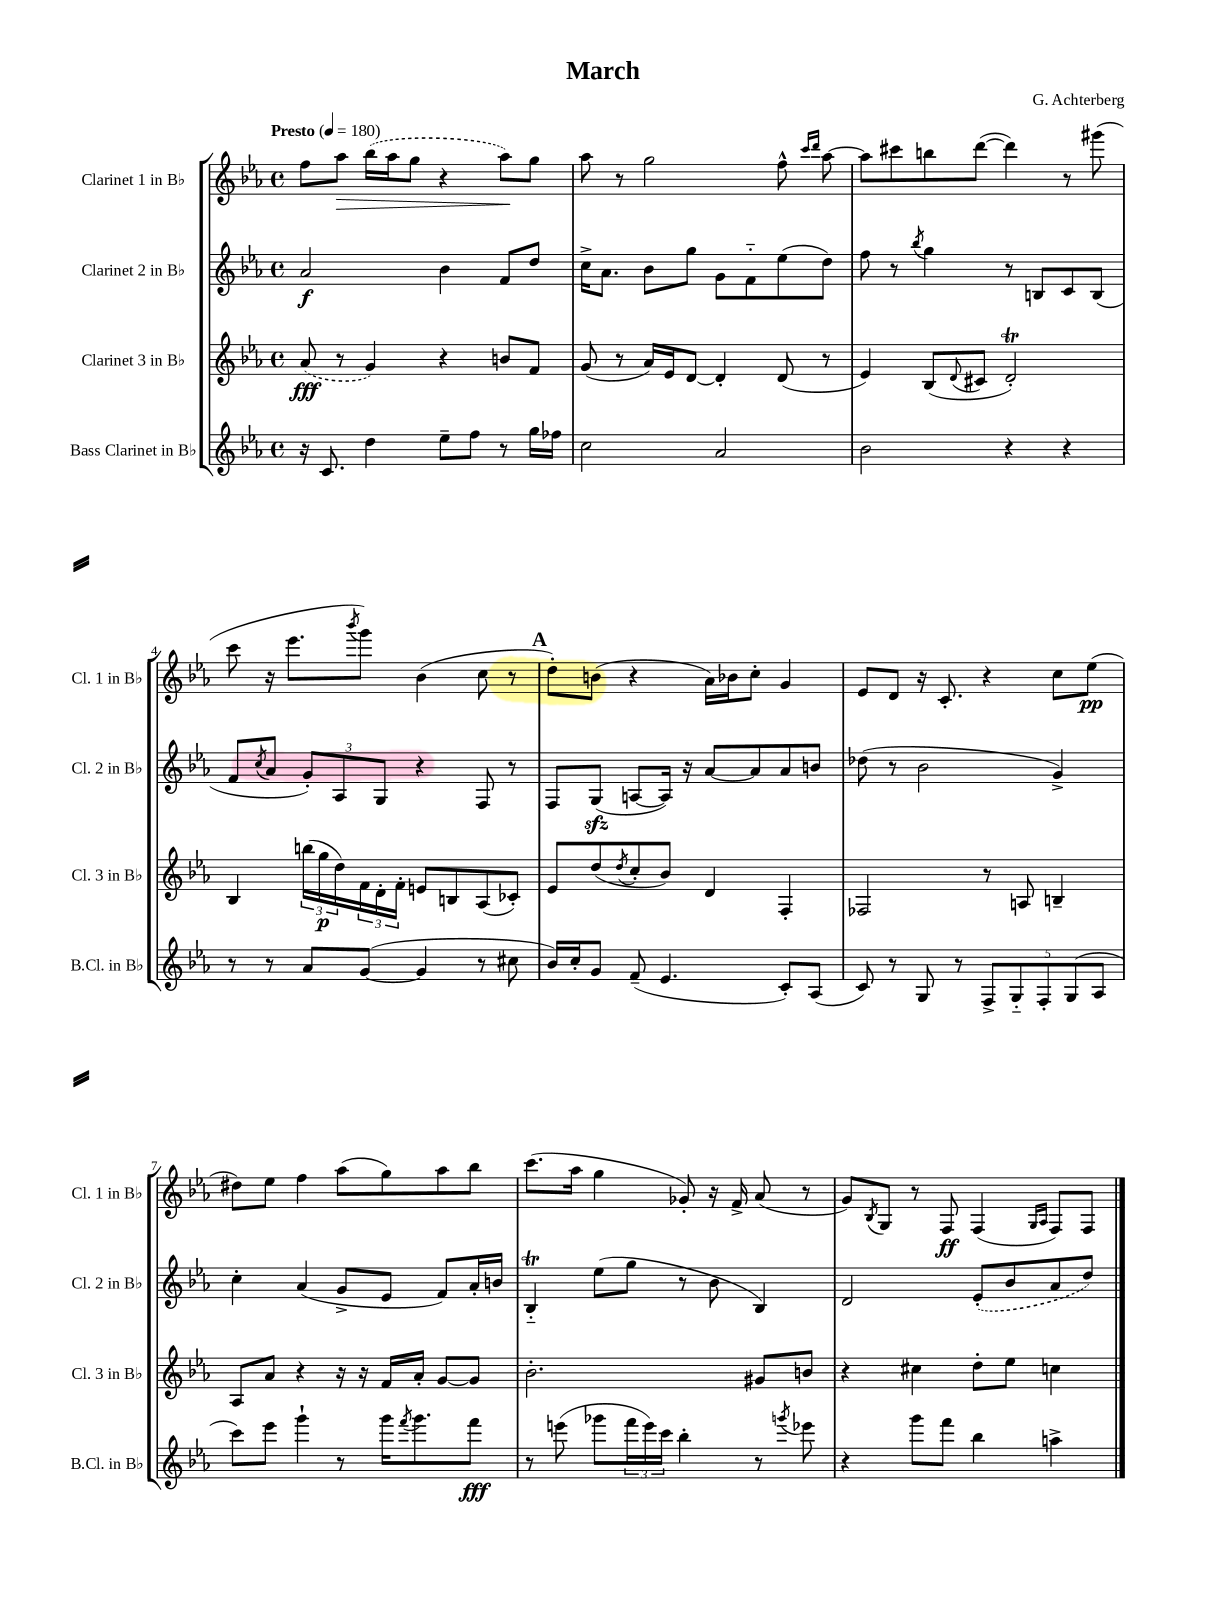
\header { title = "March" composer = "G. Achterberg" }
<<
\new StaffGroup <<
\new Staff = "s0" \with { instrumentName = "Clarinet 1 in Bb" shortInstrumentName = "Cl. 1 in Bb" } {
    \clef treble \key ees \major \defaultTimeSignature \time 4/4 \tempo "Presto" 4 = 180
    f''8 aes''8\> \once \slurDashed bes''16( aes''16 g''8 r4 aes''8\!) g''8 |
    aes''8 r8 g''2 f''8-^ \grace { c'''16 d'''16 } aes''8~ |
    aes''8 cis'''8 b''8 d'''8~( d'''4) r8 gis'''8( |
    c'''8 r16 ees'''8. \acciaccatura { bes'''8 } g'''8) bes'4( c''8 r8 |
    \mark \markup { \bold "A" } d''8-.) b'8( r4 aes'16) bes'16 c''8-. g'4 |
    ees'8 d'8 r16 c'8.-. r4 c''8 ees''8\pp( |
    dis''8) ees''8 f''4 aes''8( g''8) aes''8 bes''8 |
    c'''8.( aes''16 g''4 ges'8-.) r16 f'16-> aes'8( r8 |
    g'8) \acciaccatura { bes8 } g8 r8 f8\ff f4( \grace { g16 aes16 } f8) f8 \bar "|." |
}
\new Staff = "s1" \with { instrumentName = "Clarinet 2 in Bb" shortInstrumentName = "Cl. 2 in Bb" } {
    \clef treble \key ees \major \defaultTimeSignature \time 4/4
    aes'2\f bes'4 f'8 d''8 |
    c''16-> aes'8. bes'8 g''8 g'8 f'8-_ ees''8( d''8) |
    f''8 r8 \acciaccatura { bes''8 } g''4 r8 b8 c'8 b8( |
    f'8 \acciaccatura { c''8 } aes'8 \tuplet 3/2 { g'8-.) aes8 g8 } r4 f8 r8 |
    \mark \markup { \bold "A" } f8 g8\sfz( a8~ a16) r16 aes'8~ aes'8 aes'8 b'8 |
    des''8( r8 bes'2 g'4->) |
    c''4-. aes'4( g'8-> ees'8 f'8) aes'16-. b'16 |
    bes4-_\trill ees''8( g''8 r8 bes'8 bes4) |
    d'2 \once \slurDashed ees'8-.( bes'8 aes'8 d''8) \bar "|." |
}
\new Staff = "s2" \with { instrumentName = "Clarinet 3 in Bb" shortInstrumentName = "Cl. 3 in Bb" } {
    \clef treble \key ees \major \defaultTimeSignature \time 4/4
    \once \slurDashed aes'8\fff( r8 g'4) r4 b'8 f'8 |
    g'8( r8 aes'16) ees'16 d'8~ d'4-. d'8( r8 |
    ees'4) bes8( \appoggiatura { d'8 } cis'8 d'2-.\trill) |
    bes4 \tuplet 3/2 { b''16( g''16\p d''16) } \tuplet 3/2 { f'16 d'16-. f'16-. } e'8 b8 aes8( ces'8-.) |
    \mark \markup { \bold "A" } ees'8 d''8( \acciaccatura { d''8 } c''8-. bes'8) d'4 f4-. |
    fes2 r8 a8 b4-- |
    aes8 aes'8 r4 r16 r16 f'16 aes'16-. g'8~ g'8 |
    bes'2.-. gis'8 b'8 |
    r4 cis''4 d''8-. ees''8 c''4 \bar "|." |
}
\new Staff = "s3" \with { instrumentName = "Bass Clarinet in Bb" shortInstrumentName = "B.Cl. in Bb" } {
    \clef treble \key ees \major \defaultTimeSignature \time 4/4
    r16 c'8. d''4 ees''8-- f''8 r8 g''16 fes''16 |
    c''2 aes'2 |
    bes'2 r4 r4 |
    r8 r8 aes'8 g'8~( g'4 r8 cis''8 |
    \mark \markup { \bold "A" } bes'16) c''16-. g'8 f'8--( ees'4. c'8-.) aes8( |
    c'8) r8 g8 r8 \tuplet 5/4 { f8-> g8-_ f8-. g8( aes8 } |
    c'''8) ees'''8 g'''4-! r8 g'''16 \acciaccatura { f'''8 } g'''8. f'''8\fff |
    r8 e'''8( ges'''8 \tuplet 3/2 { f'''16 e'''16) c'''16 } bes''4-. r8 \acciaccatura { g'''8 } ees'''8 |
    r4 g'''8 f'''8 bes''4 a''4-> \bar "|." |
}
>>
>>
